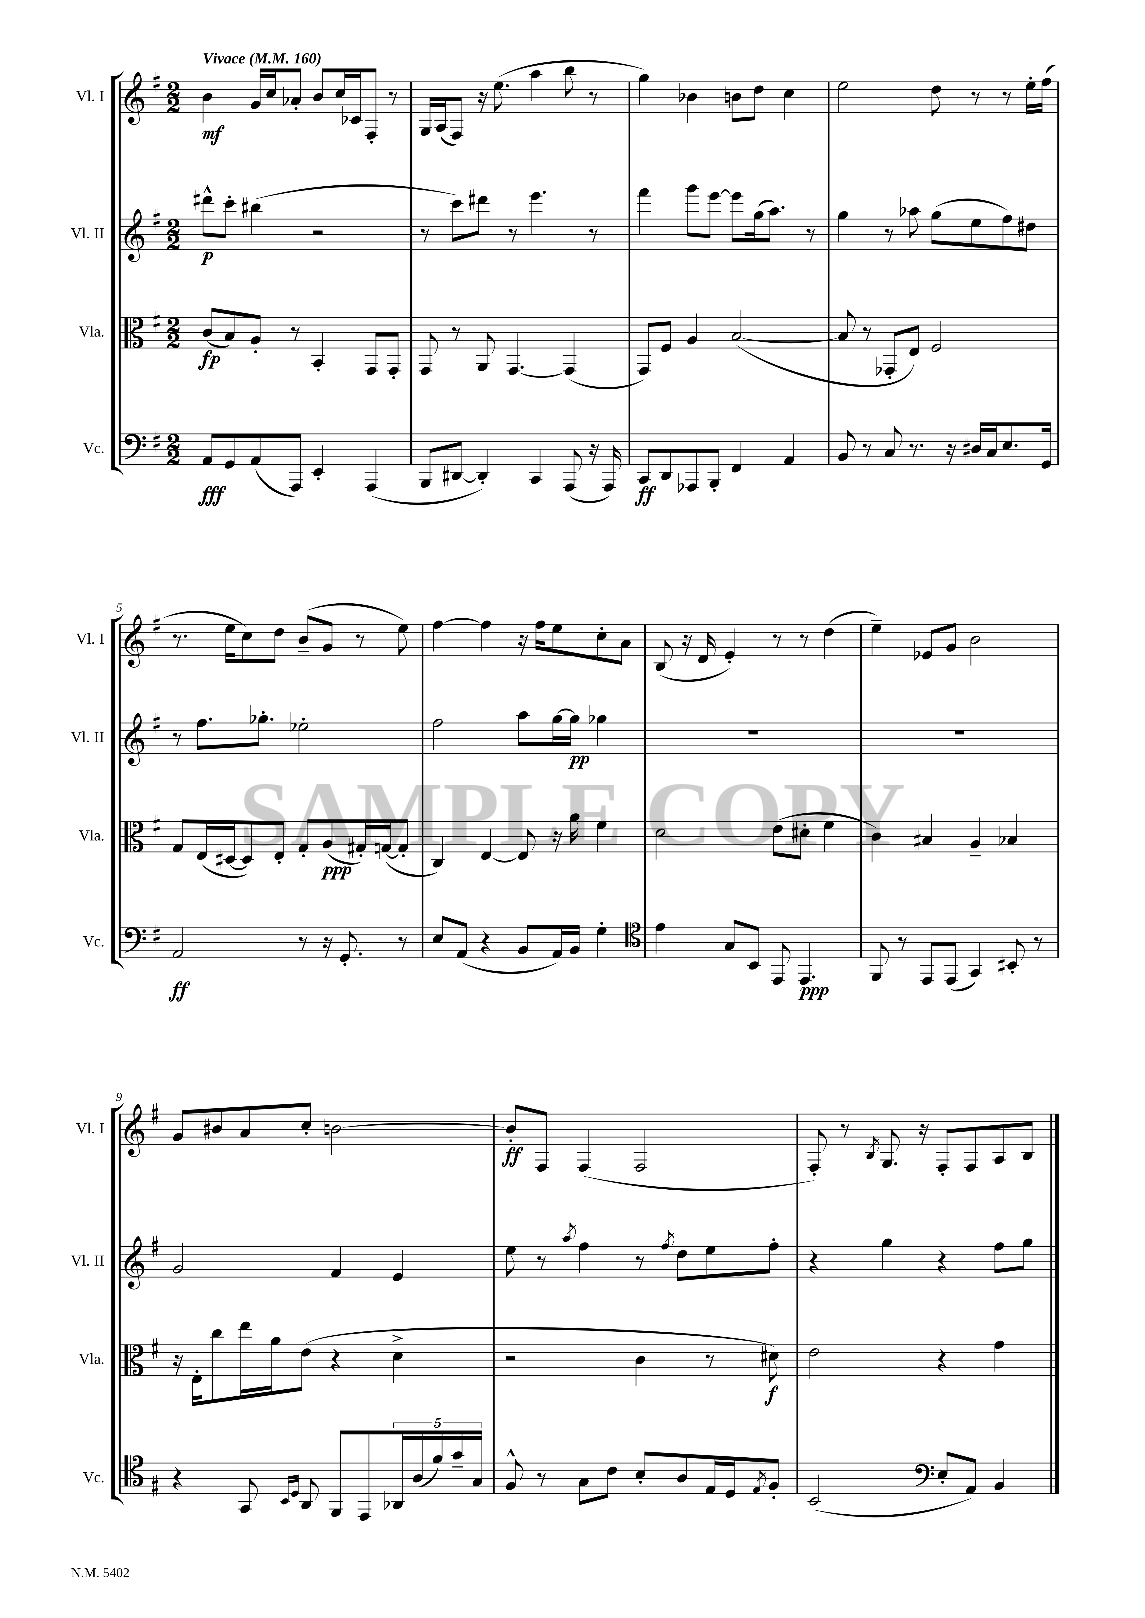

**kern	**kern	**kern	**kern
*staff4	*staff3	*staff2	*staff1
*clefF4	*clefC3	*clefG2	*clefG2
*k[f#]	*k[f#]	*k[f#]	*k[f#]
*M2/2	*M2/2	*M2/2	*M2/2
*MM160	*MM160	*MM160	*MM160
8AA	(8c	8ddd#^^	4b
8GG	8B)	8ccc'	.
(8AA	8A'	(4bb#	16g
.	.	.	16cc
8AAA)	8r	.	8a-'
4EE'	4BB'	2r	8b
.	.	.	16cc
.	.	.	16c-
(4AAA	8GG	.	8F#'
.	8GG'	.	8r
=	=	=	=
8BBB	8GG	8r	16G
.	.	.	(16A
[8DD#	8r	8ccc)	8F#)
4DD#'])	8AA	8ddd#	16r
.	.	.	(8.ee
.	[4.GG	8r	.
4CC	.	4.eee	4aa
(8AAA	(4GG]	.	8bb
16r	.	8r	8r
16AAA)	.	.	.
=	=	=	=
8CC	8GG)	4fff#	4gg)
8DD	8F#	.	.
8AAA-	4A	8ggg	4b-
8BBB'	.	[8eee	.
4FF#	([2B	8eee]	8b
.	.	(16gg	8dd
.	.	8.aa)	.
4AA	.	.	4cc
.	.	8r	.
=	=	=	=
8BB	8B]	4gg	2ee
8r	8r	.	.
8C	8GG-'	8r	.
8.r	8E)	8aa-	.
.	2F#	(8gg	8dd
16r	.	.	.
16D#	.	8ee	8r
16C	.	.	.
8.E	.	8ff#)	8r
.	.	8dd#	16ee'
16GG	.	.	(16ff#
=	=	=	=
2AA	8G	8r	8.r
.	(16E	8.ff#	.
.	[16D#	.	16ee
.	8D#])	.	8cc)
.	.	8.gg-'	.
.	8E'	.	8dd
8r	8G'	2ee-'	(8b~
16r	(8A	.	8g
8.GG'	.	.	.
.	16G#')	.	8r
.	([16G	.	.
8r	8G']	.	8ee)
=	=	=	=
8E	4C)	2ff#	[4ff#
(8AA	.	.	.
4r	[4E	.	4ff#]
8BB	8E]	8aa	16r
.	.	.	16ff#
16AA)	16r	[16gg	8ee
16BB	16a	16gg]	.
4G'	4f#	4gg-	8cc'
.	.	.	8a
=	=	=	=
*clefC4	*	*	*
4e	2d	1r	(8B
.	.	.	16r
.	.	.	16d
8G	.	.	4e')
8BB	.	.	.
8EE	(8e	.	8r
4.EE	8d#'	.	8r
.	4f#	.	(4dd
=	=	=	=
8FF#	4c)	1r	4ee~)
8r	.	.	.
8EE	4B#	.	8e-
(8EE	.	.	8g
4GG)	4A~	.	2b
8BB#'	4B-	.	.
8r	.	.	.
=	=	=	=
4r	16r	2g	8g
.	16E'	.	.
.	8cc	.	8b#
8GG	16ee	.	8a
.	16a	.	.
16qqBB	.	.	.
16qqD	.	.	.
8AA	(8e	.	8cc'
8FF#	4r	4f#	[2b
8EE	.	.	.
20AA-	4d^	4e	.
(20A	.	.	.
20f#)	.	.	.
20g~	.	.	.
20G	.	.	.
=	=	=	=
8F#^^	2r	8ee	8b']
8r	.	8r	8F#
.	.	8qaa	.
8G	.	4ff#	(4F#
8c	.	.	.
8B'	4c	8r	2F#
.	.	8qff#	.
8A	.	8dd	.
16E	8r	8ee	.
16D	.	.	.
8qE	.	.	.
8F#'	8d#)	8ff#'	.
=	=	=	=
(2BB	2e	4r	8F#')
.	.	.	8r
.	.	.	8qB
.	.	4gg	8.G
.	.	.	16r
*clefF4	*	*	*
8E'	4r	4r	8F#'
8AA)	.	.	8F#
4BB	4g	8ff#	8A
.	.	8gg	8B
==	==	==	==
*-	*-	*-	*-
